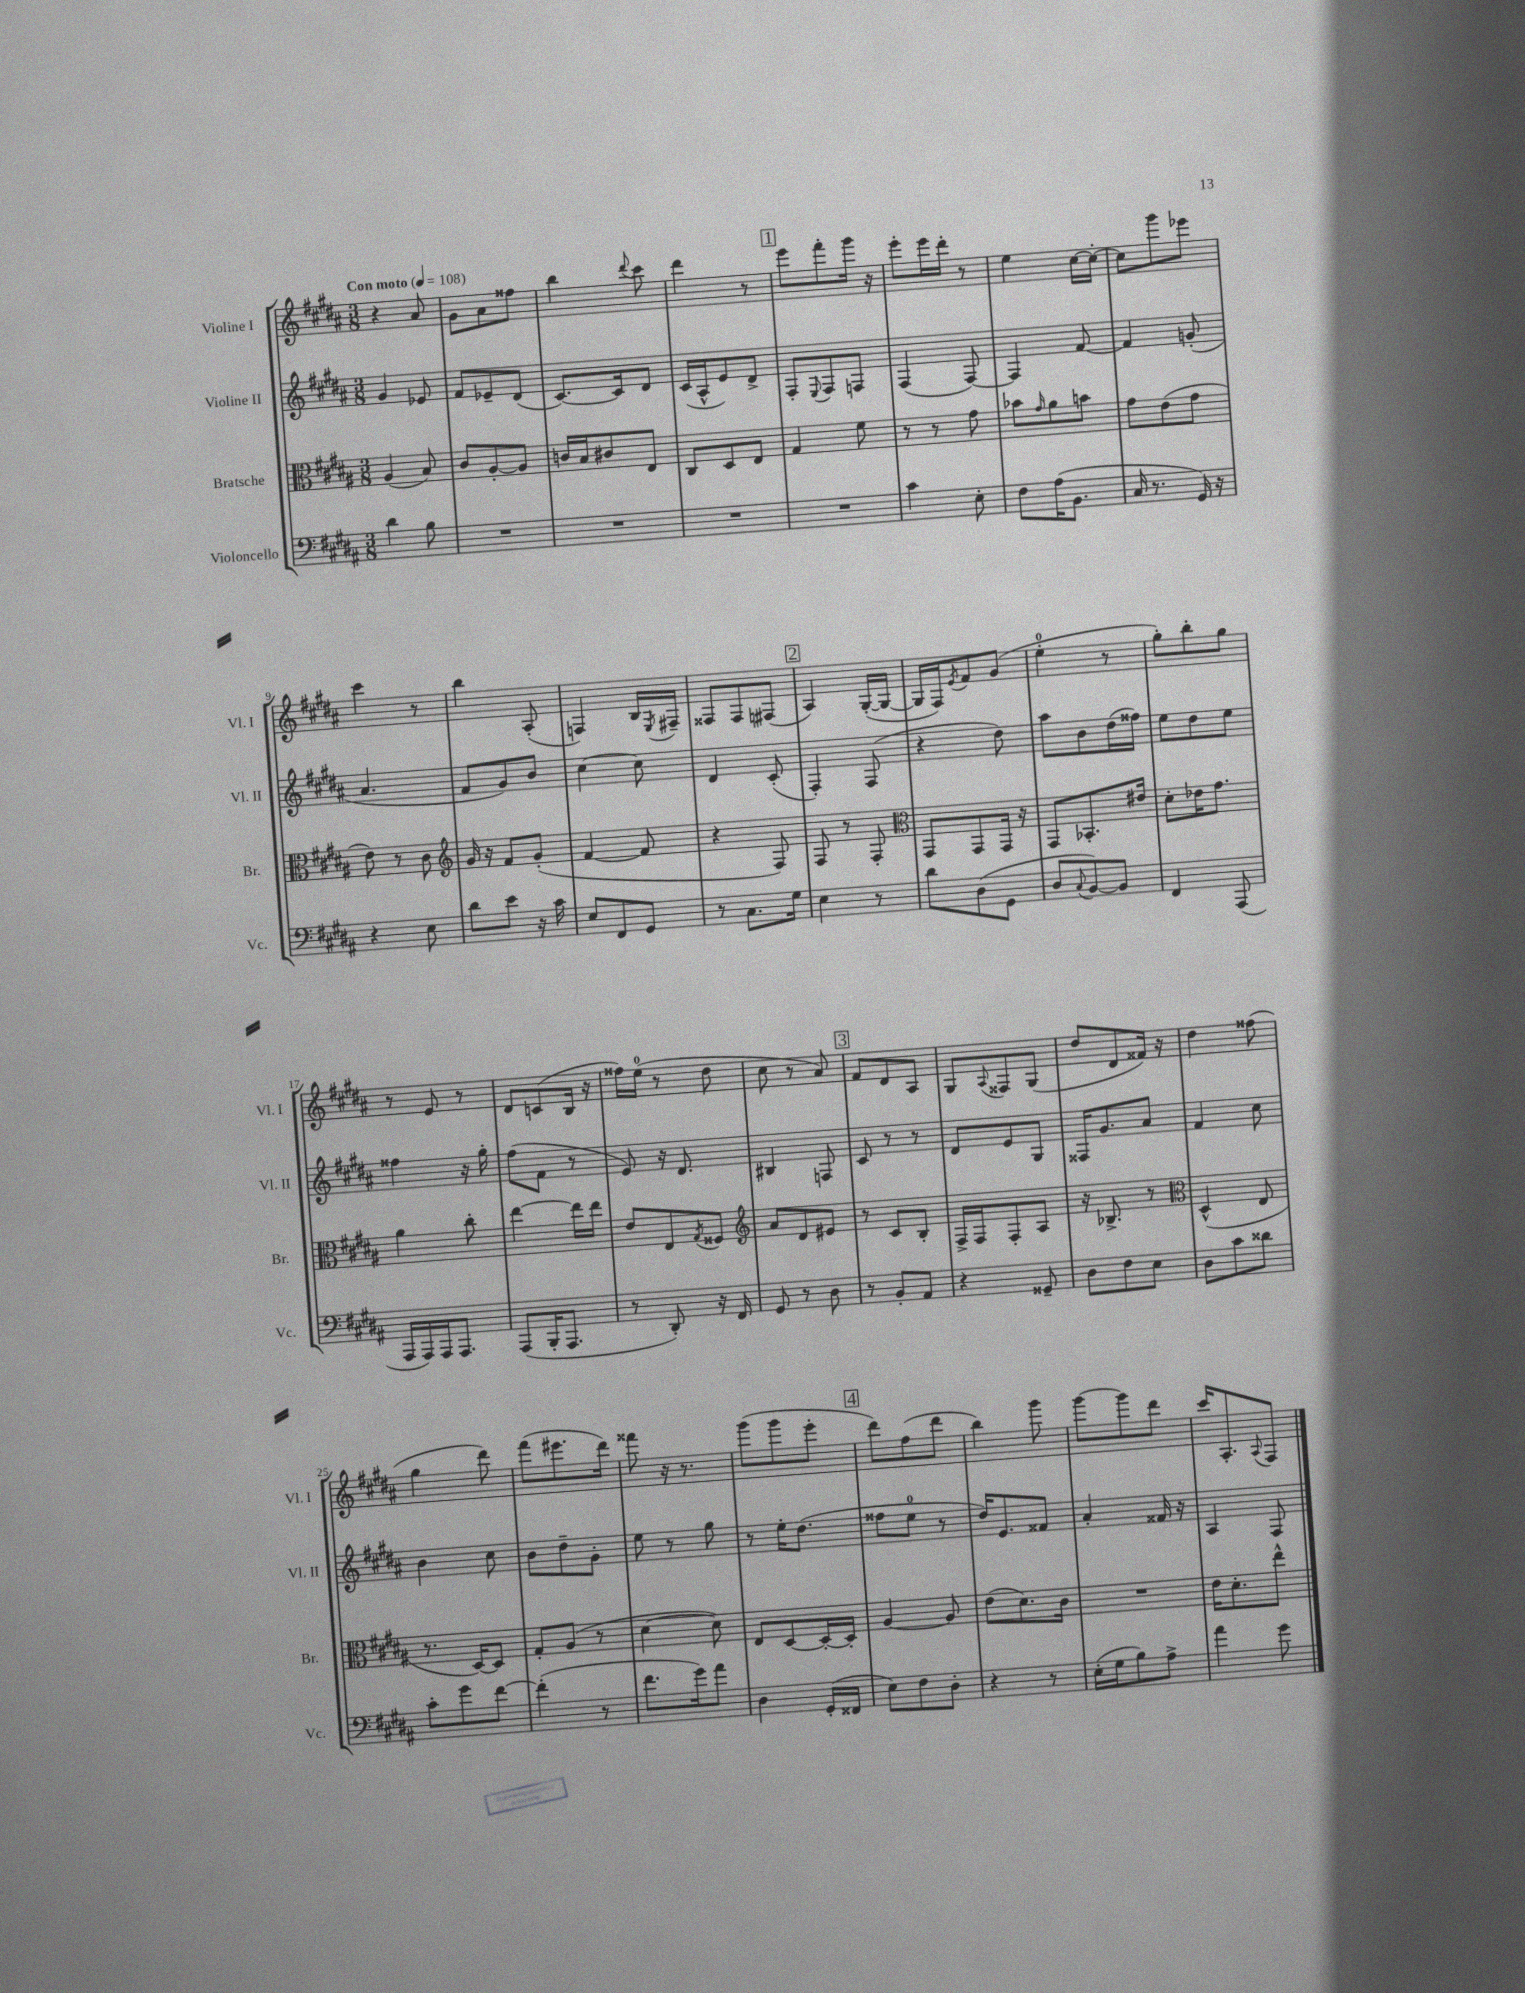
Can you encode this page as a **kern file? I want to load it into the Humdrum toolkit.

**kern	**kern	**kern	**kern
*staff4	*staff3	*staff2	*staff1
*clefF4	*clefC3	*clefG2	*clefG2
*k[f#c#g#d#a#]	*k[f#c#g#d#a#]	*k[f#c#g#d#a#]	*k[f#c#g#d#a#]
*M3/8	*M3/8	*M3/8	*M3/8
*MM108	*MM108	*MM108	*MM108
4d#	(4A#	4g#	4r
8B	8B)	8e-	8a#
=	=	=	=
4.r	8c#	8f#	8g#
.	[8A#'	8e-~	8a#
.	8A#]	(8d#	8ff##
=	=	=	=
4.r	16c	[8.c#)	4bb
.	16B	.	.
.	8c#	.	.
.	.	16c#]	.
.	.	.	8qqddd#
.	8E	8d#	8ccc#
=	=	=	=
4.r	8C#	(16c#	4ddd#
.	.	16A#^^	.
.	8D#	8e)	.
.	8E	8d#^	8r
=	=	=	=
4.r	4G#	8F#'	8eee
.	.	8qqE	.
.	.	8F#	8fff#'
.	8f#	8F	16ggg#
.	.	.	16r
=	=	=	=
4c#	8r	(4F#	8eee'
.	8r	.	16eee
.	.	.	16ddd#'
8E'	8g#	[8F#)	8r
=	=	=	=
8F#	8b-	4F#]	4ee
.	16qqg#	.	.
(16A#	8a#	.	.
8.BB	.	.	.
.	8b	[8f#	[16cc#
.	.	.	16cc#'_
=	=	=	=
16C#	8g#	4f#]	8cc#]
8.r	.	.	.
.	(8e	.	8ggg#
16GG#)	8g#	(8g'	8eee-
16r	.	.	.
=	=	=	=
4r	8e)	4.a#	4ccc#
.	8r	.	.
8E	8c#	.	8r
=	=	=	=
*	*clefG2	*	*
8d#	16g#	8f#	4bb
.	16r	.	.
8e	8f#	8g#)	.
16r	(8g#'	8b	(8A#'
16c#	.	.	.
=	=	=	=
8E	[4f#	[4cc#	4F)
8FF#	.	.	.
8GG#	8f#]	8cc#]	16B
.	.	.	8qE
.	.	.	16F#~
=	=	=	=
8r	4r	4d#	8F##
8.C#	.	.	8F##
.	8F#)	(8c#'	(8F#
16G#	.	.	.
=	=	=	=
4E	8F#	4F#')	4A#)
.	8r	.	.
8r	8F#'	(8F#	([16G#'
.	.	.	16G#_
=	=	=	=
*	*clefC3	*	*
8d#	8GG#	4r	16G#]
.	.	.	16F#)
.	.	.	8qe
(8D#	8GG#	.	8f#
8GG#	16GG#	8dd#)	(8g#
.	16r	.	.
=	=	=	=
8D#	8GG#	8aa#	4ee'
8qqC#	.	.	.
[8BB)	8.BB-'	8b	.
8BB]	.	(16dd#	8r
.	16e#	16ff##)	.
=	=	=	=
4FF#	8d#'	8ee	8gg#')
.	16e-	8dd#	8bb'
.	8.g#	.	.
(8AAA#	.	8ee	8gg#
=	=	=	=
16AAA#	4a#	4ff##	8r
16AAA#)	.	.	.
16AAA#	.	.	8e
8.AAA#	.	.	.
.	8cc#'	16r	8r
.	.	16gg#'	.
=	=	=	=
(8AAA#	[4ee	(8ff#	8d#
16BBB'	.	8f#	(8c
8.AAA#	.	.	.
.	16ee]	8r	16B
.	16ee	.	16r
=	=	=	=
8r	8e	8e)	16ff##)
.	.	.	(16ee
8DD#')	8E	16r	8r
.	.	8.d#	.
.	8qG#	.	.
16r	8F##	.	8dd#
16FF#	.	.	.
=	=	=	=
*	*clefG2	*	*
8GG#	8a#	4B#	8cc#
8r	8d#	.	8r
8D#	8e#	8F	8a#)
=	=	=	=
8r	8r	8c#	8f#
8BB'	8c#	8r	8d#
8AA#	8B'	8r	8A#
=	=	=	=
4r	16F#^	8d#	8G#
.	16F#	.	.
.	.	.	8qqA#
.	8F#'	8e	8F##
8GG##~	8A#	8G#	(8G#
=	=	=	=
8D#	16r	16F##	8dd#
.	8.B-^	8.g#	.
8F#	.	.	8d#
8E	8r	8a#	16f##)
.	.	.	16r
=	=	=	=
*	*clefC3	*	*
8D#	(4D#^^	4f#	4dd#
8c#	.	.	.
8d##	8E	8cc#	(8ff##
=	=	=	=
8c#'	8.r	4b	4gg#
8g#	.	.	.
.	[16D#)	.	.
[8f#	8D#]	8cc#	8ddd#)
=	=	=	=
(4f#']	8G#'	8b	(8fff#
.	(8A#	8dd#~	8.eee#
8r	8r	8g#'	.
.	.	.	16ddd#)
=	=	=	=
8.f#	[4d#	8ee	8fff##
.	.	8r	16r
16g#)	.	.	8.r
8a#	8d#])	8gg#	.
=	=	=	=
4D#	8E	8r	(8ggg#
.	[8D#	16ee'	8ggg#
.	.	(8.dd#	.
(16GG#'	16D#'_	.	8eee'
16FF##	16D#']	.	.
=	=	=	=
8E)	[4A#	8ff##	8ddd#)
8F#	.	8ee	(8ff#
8D#'	8A#]	8r	8ddd#
=	=	=	=
4r	(8e	16dd#)	4bb)
.	.	8.e	.
.	8.d#)	.	.
8r	.	8f##	8ggg#
.	16c#	.	.
=	=	=	=
(16E'	4.r	4a#'	[8ggg#
16G#	.	.	.
8B)	.	.	8ggg#]
8A#^	.	16f##	8ddd#
.	.	16r	.
=	=	=	=
4a#	16e	4A#	16ccc#
.	8.d#'	.	8.A#'
.	.	.	8qqA#
8g#	8ee^^	8F#	8F#
==	==	==	==
*-	*-	*-	*-
